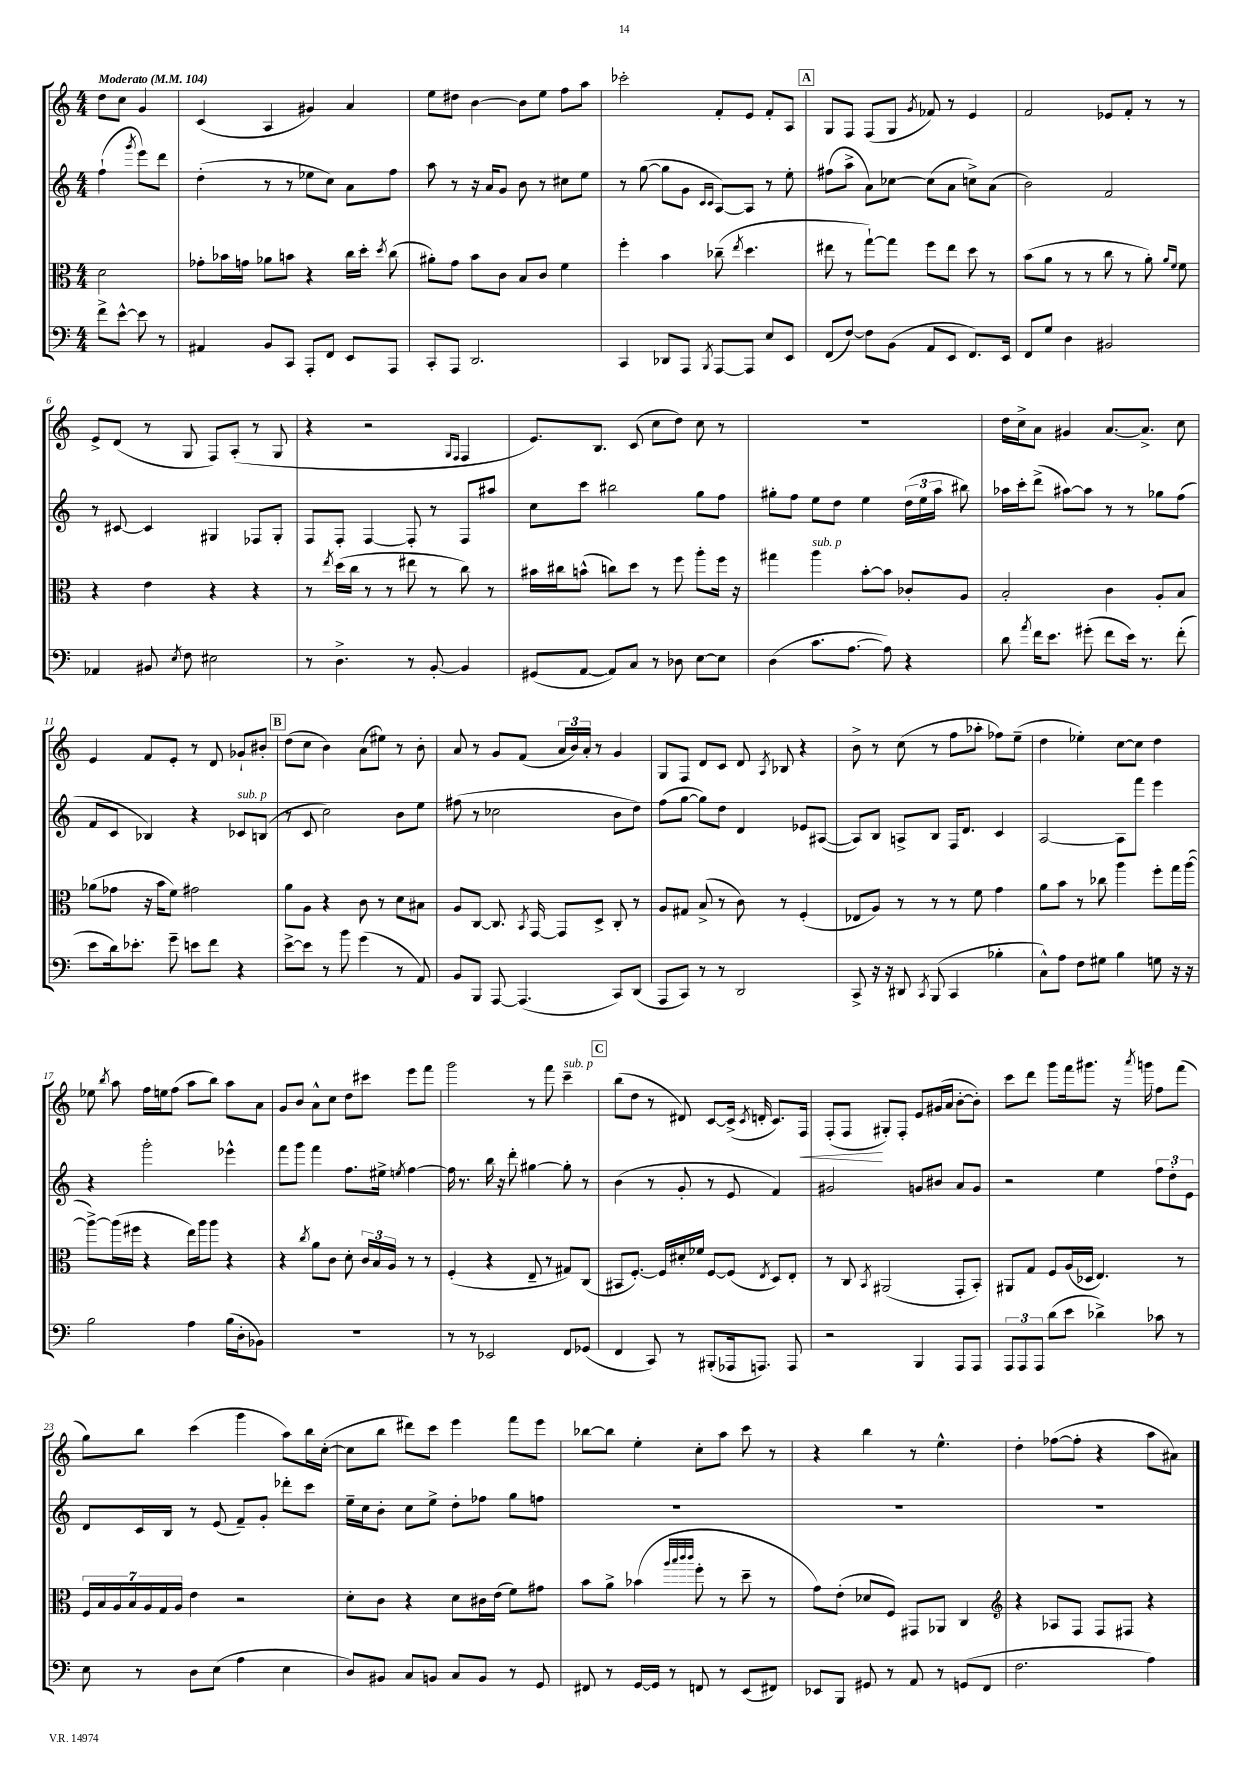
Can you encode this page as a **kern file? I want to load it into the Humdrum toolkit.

**kern	**kern	**kern	**kern
*staff4	*staff3	*staff2	*staff1
*clefF4	*clefC3	*clefG2	*clefG2
*k[]	*k[]	*k[]	*k[]
*M4/4	*M4/4	*M4/4	*M4/4
*MM104	*MM104	*MM104	*MM104
8f^	2d	(4ff`	8dd
[8e^^	.	.	8cc
.	.	8qggg	.
8e]	.	8eee)	4g
8r	.	8ddd	.
=	=	=	=
4AA#	8g-'	(4dd'	(4c
.	16b-	.	.
.	16g	.	.
8BB	8a-	8r	4A
8CC	8b	8r	.
8AAA'	4r	8ee-	4g#)
8FF	.	8cc)	.
8EE	16cc	8a	4a
.	16dd'	.	.
.	8qdd	.	.
8AAA	(8cc	8ff	.
=	=	=	=
8CC'	8a#')	8aa	8ee
8AAA	8g	8r	8dd#
2.DD	8b	16r	[4b
.	.	16a	.
.	8c	8g	.
.	8B	8b	8b]
.	8c	8r	8ee
.	4f	8cc#	8ff
.	.	8ee	8aa
=	=	=	=
4CC	4ff'	8r	2ccc-'
.	.	([8gg	.
8DD-	4b	8gg]	.
8AAA	.	8g	.
.	.	16qqc	.
8qBBB	.	16qqc	.
[8AAA	(8cc-~	[8A)	8f'
.	8qee	.	.
8AAA]	4.dd	8A]	8e
8E	.	8r	8f'
8EE	.	8ee'	8A
=	=	=	=
(8FF	8ee#	(8ff#	8G
[8F)	8r	8aa^	8F
8F]	[8gg`)	8a)	(8F
(8BB	8gg]	[8cc-	8G
.	.	.	8qg
8AA	8ff	(8cc-]	8f-)
8EE	8ee#	8a	8r
8.FF)	8dd	8cc^)	4e
.	8r	(8a	.
16EE	.	.	.
=	=	=	=
8FF	(8b	2b)	2f
8G	8a	.	.
4D	8r	.	.
.	8r	.	.
2BB#	8cc	2f	8e-
.	8r	.	8f'
.	8a')	.	8r
.	16qqa	.	.
.	16qqf	.	.
.	8f	.	8r
=	=	=	=
4AA-	4r	8r	8e^
.	.	[8c#	(8d
8BB#	4e	4c#]	8r
8qE	.	.	.
8F	.	.	8G
2E#	4r	4G#	8F)
.	.	.	(8A'
.	4r	8F-	8r
.	.	8G#'	8G
=	=	=	=
8r	8r	8F	4r
.	8qee	.	.
4.D^	(16dd	8F'	.
.	16cc	.	.
.	8r	[4F	2r
.	8r	.	.
8r	8ee#	8F']	.
[8BB'	8r	8r	.
.	.	.	16qqG
.	.	.	16qqF
4BB]	8cc)	8F	4F
.	8r	8aa#	.
=	=	=	=
(8GG#	16b#	8cc	8.e)
.	16cc#	.	.
[8AA	(8b^^	8ccc	.
.	.	.	8.B
8AA])	8cc)	2bb#	.
8C	8dd	.	(8c
8r	8r	.	8cc
8D-	8ff	.	8dd)
[8E	8aa'	8gg	8cc
8E]	16ff	8ff	8r
.	16r	.	.
=	=	=	=
(4D	4gg#	8gg#'	1r
.	.	8ff	.
8.c	4aa	8ee	.
.	.	8dd	.
[8.A	.	.	.
.	[8b'	4ee	.
8A])	8b]	.	.
4r	8c-'	(24dd	.
.	.	24ee	.
.	.	24aa	.
.	8A	8bb#)	.
=	=	=	=
8d	2B'	16aa-	16dd
.	.	16ccc'	16cc^
8qa	.	.	.
16f	.	(8ddd^	8a
8.e	.	.	.
.	.	[8aa#)	4g#
(8g#'	.	8aa#]	.
8f	4c	8r	[8.a
16e)	.	8r	.
8.r	.	.	8.a^]
.	8A'	8gg-	.
(8f'	8B	(8ff	8cc
=	=	=	=
8e	(8a-	8f	4e
16d)	8g-	8c	.
8.e-'	.	.	.
.	16r	4B-)	8f
.	16b	.	.
8g~	8f)	.	8e'
8e	2g#	4r	8r
8f	.	.	8d
4r	.	8c-	8g-`
.	.	(8B	8b#'
=	=	=	=
[8e^	8a	8r	(8dd
8e]	8A	8c	8cc
8r	4r	2cc)	4b)
8b	.	.	.
(4g	8c	.	(8a
.	8r	.	8ee#)
8r	8d	8b	8r
8AA)	8B#	8ee	8b'
=	=	=	=
8BB	8A	(8ff#	8a
8BBB	[8C	8r	8r
[8AAA	8.C]	2cc-	8g
(4.AAA]	.	.	(8f
.	8qBB	.	.
.	[16GG	.	.
.	8GG]	.	24a
.	.	.	24b)
.	.	.	24a'
.	8D^	.	8r
8CC)	8C'	8b	4g
(8DD	8r	8dd)	.
=	=	=	=
8AAA	8A	(8ff	8G
8CC)	8G#	[8gg	8F
8r	(8B^	8gg])	8d
8r	8r	8dd	8c
2DD	8c)	4d	8d
.	.	.	8qA
.	8r	.	8B-
.	(4F'	8e-	4r
.	.	([8A#	.
=	=	=	=
8CC^	8E-	8A#])	8b^
16r	8A)	8B	8r
16r	.	.	.
8DD#	8r	8A^	(8cc
8qCC	.	.	.
(8BBB	8r	8B	8r
4CC	8r	16F	8ff
.	.	8.d	.
.	8f	.	8aa-'
4B-'	4g	4c	8ff-)
.	.	.	(8ee~
=	=	=	=
8C^^)	8a	[2A	4dd
8A	8b	.	.
8F	8r	.	4ee-')
8G#	8cc-	.	.
4B	4aa	8A]	[8cc
.	.	8fff	8cc]
8G	8ff'	4eee	4dd
16r	16gg	.	.
16r	([16aa	.	.
=	=	=	=
2B	8aa^_)	4r	8ee-
.	.	.	8qbb
.	(16aa]	.	8aa
.	16ff#	.	.
.	4r	2ggg'	16ff
.	.	.	16ee
.	.	.	(8ff
4A	16ee)	.	8aa
.	16aa	.	.
.	8aa	.	8bb)
(16B	4r	4eee-^^	8aa
16D'	.	.	.
8BB-)	.	.	8a
=	=	=	=
1r	4r	8fff	8g
.	.	8ggg	8b
.	8qcc	.	.
.	8a	4fff	8a^^
.	8c	.	8cc
.	8d'	8.ff	8dd
.	24c	.	8ccc#
.	24B	.	.
.	.	16ee#^	.
.	24A	.	.
.	.	8qee	.
.	8r	[4ff	8eee
.	8r	.	8fff
=	=	=	=
8r	(4F'	16ff]	2ggg
.	.	8.r	.
8r	.	.	.
2EE-	4r	16bb	.
.	.	16r	.
.	.	8ddd'	.
.	8E~	[4gg#	8r
.	8r	.	8fff
8FF	8G#)	8gg#']	4ccc~
(8GG-	(8C	8r	.
=	=	=	=
4FF	8BB#	(4b	(8bb
.	[8.F')	.	8dd
8CC)	.	8r	8r
.	16F]	.	.
8r	16d#'	8g'	8d#)
.	16f-	.	.
(8BBB#'	[8F	8r	[8c
16AAA-	(8F]	8e	(16c^]
.	.	.	8qc
8.AAA)	.	.	16d'
.	8qE	.	.
.	8D)	4f)	8.c)
8AAA	8E'	.	.
.	.	.	16F
=	=	=	=
2r	8r	2g#	(8F'
.	8C	.	8F
.	8qBB	.	.
.	(2AA#	.	8G#')
.	.	.	8F'
4BBB	.	8g	8e
.	.	8b#	(16g#
.	.	.	16a
8AAA	8GG'	8a	[8b'
8AAA	8BB')	8g	8b'])
=	=	=	=
12AAA	8AA#	2r	8ccc
12AAA	.	.	.
.	8G	.	8ddd
12AAA	.	.	.
(8d	8F	.	8ggg
8e	(16A	.	16fff
.	16D-	.	8.ggg#
4d-^)	4.E)	4ee	.
.	.	.	16r
.	.	.	8qaaa
.	.	.	16ggg
8c-	.	12ff	8ff
.	.	12dd'	.
8r	8r	.	(8fff
.	.	12e	.
=	=	=	=
8E	28F	8d	8gg)
.	28B	.	.
.	28A	.	.
.	28B	.	.
8r	.	16c	8bb
.	28A	.	.
.	28G	.	.
.	.	16B	.
.	28A	.	.
8D	4e	8r	(4ccc
(8E	.	(8e	.
4A	2r	8f~)	4ggg
.	.	8g'	.
4E	.	8ddd-'	8aa)
.	.	8ccc	16bb
.	.	.	([16cc'
=	=	=	=
8D)	8d'	16ee~	8cc]
.	.	16cc	.
8BB#	8c	8b'	8bb
8C	4r	8cc	8ddd#)
8BB	.	8ee^	8ccc
8C	8d	8dd'	4eee
8BB	16c#	8ff-	.
.	(16e	.	.
8r	8f)	8gg	8fff
8GG	8g#	8ff	8eee
=	=	=	=
8FF#	8b	1r	[8bb-
8r	8a^	.	8bb-]
[16GG	(4b-	.	4ee'
16GG]	.	.	.
8r	.	.	.
.	32qqaa	.	.
.	32qqbb	.	.
.	32qqccc	.	.
.	32qqccc	.	.
8FF	8ff'	.	8cc'
8r	8r	.	8aa
(8EE	8dd~	.	8ccc
8FF#)	8r	.	8r
=	=	=	=
8EE-	8g)	1r	4r
8BBB	(8e'	.	.
8GG#	8d-	.	4bb
8r	8F)	.	.
8AA	8GG#	.	8r
8r	8AA-	.	4.ee^^
(8GG	4C	.	.
8FF	.	.	.
=	=	=	=
*	*clefG2	*	*
2.F	4r	1r	4dd'
.	8A-	.	([8ff-
.	8F	.	8ff-']
.	8F	.	4r
.	8F#	.	.
4A)	4r	.	8aa
.	.	.	8a#)
==	==	==	==
*-	*-	*-	*-
